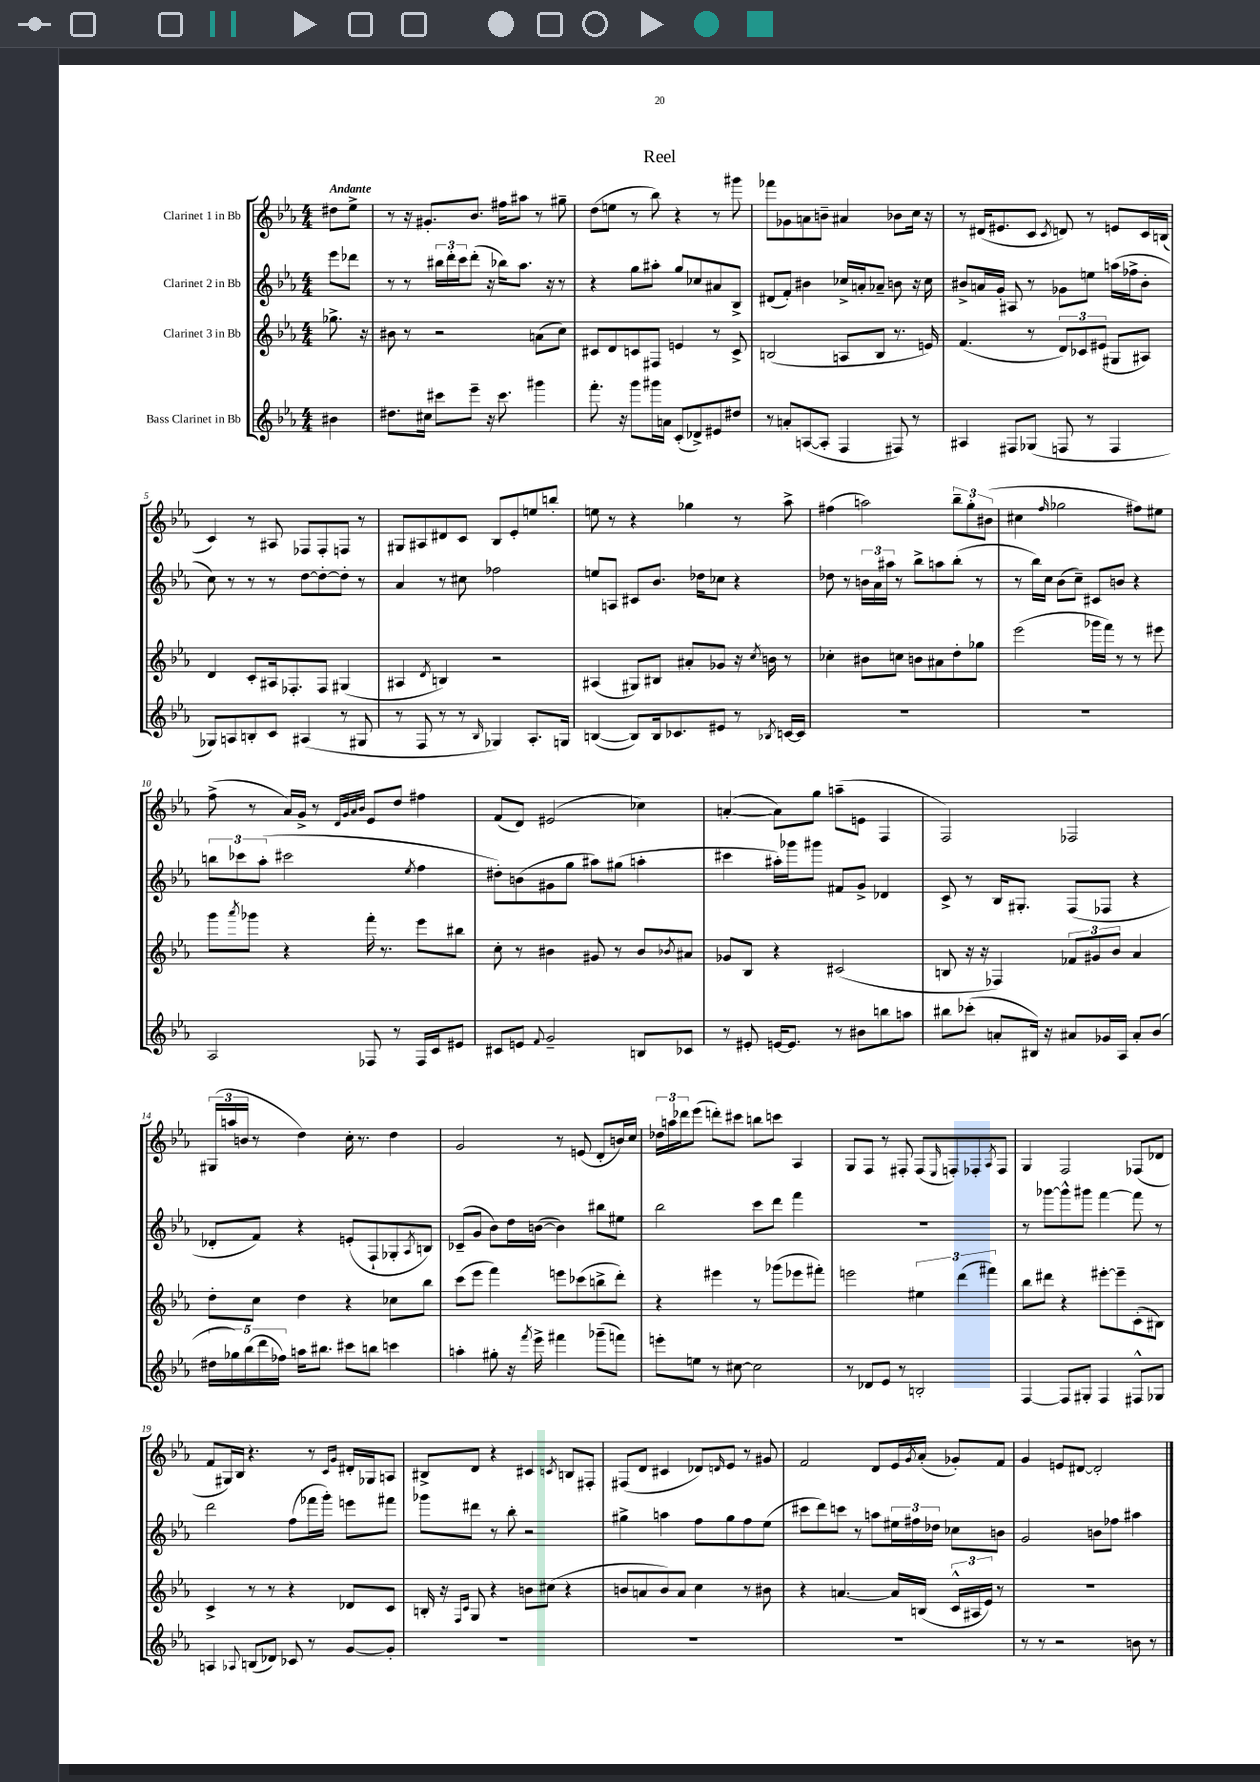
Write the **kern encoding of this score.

**kern	**kern	**kern	**kern
*part4	*part3	*part2	*part1
*staff4	*staff3	*staff2	*staff1
*I"Bass Clarinet in Bb	*I"Clarinet 3 in Bb	*I"Clarinet 2 in Bb	*I"Clarinet 1 in Bb
*clefG2	*clefG2	*clefG2	*clefG2
*k[b-e-a-]	*k[b-e-a-]	*k[b-e-a-]	*k[b-e-a-]
*M4/4	*M4/4	*M4/4	*M4/4
=	=	=	=
!	!	!	!LO:TX:a:B:t=Andante
4b#X\	8.gg-X^\	8eee-\L	8dd#X\L
.	.	8ddd-X\J	8ee-^\J
.	16r	.	.
=1	=1	=1	=1
8.dd#X\L	8b#X\	8r	8r
.	8r	8r	16r
16cc#X\Jk	.	.	8.g#X'/L
8ccc#X\L	2r	24bb#X\LL	.
.	.	24ddd'\	.
.	.	24ccc\J	.
8eee-~\J	.	(8ddd'\J	8.b-/J
16r	.	16r	.
8.ccc#\	.	16bb-X\KL)	16ff#X\KL
.	.	8.aa-\J	8aa#X\J
4ggg#X\	(8an\L	.	8r
.	.	16r	.
.	8cc\J)	8r	8gg#X~\
=2	=2	=2	=2
8.fff'\	8c#X/L	4r	(8dd\L
.	8d/	.	8een\J
16r	.	.	.
8ggg\L	8cn/	8gg\L	8r
16ggg#X\L	8F#X/J	8aa#X'\J	8bb-\)
16an\JJ	.	.	.
(8c'/L	4en/	8gg/L	4r
8d-X^/)	.	8cc-X/	.
8e#X/	8r	8a#X/	8r
8dd#X/J	8c^/	8B-^/J	8ggg#X\
=3	=3	=3	=3
8r	(2Bn/	(8d#X/L	8fff-X\L
8an'/L	.	8f'/J)	8g-X\
([8An/	.	4b#X\	8an\
8A'/J]	.	.	8bn~\J
4F/	8An/L	16cc-X^/LL	4a#X/
.	.	16an'/J	.
.	8B/J	8a-X~/J	.
8F#X/)	8.r	8bn\	8b-X\L
8r	.	16r	16cc\Jk
.	16en/)	16cc-\	16r
=4	=4	=4	=4
4A#X/	(4.f/	8b#X^/L	8r
.	.	16an/L	(16d#X/KL
.	.	16g'/JJ	8.e#X/
8F#X/L	.	8A#X/	.
(8G-X/J	8r	8r	8c/J
.	.	.	8qc/
8Fn/	12d/L)	8g-X\L	8dn/)
.	12c-X/	.	.
8r	.	8een\J	8r
.	(12e#X/J	.	.
4F/	8G#X/L	(16aan\LL	8en/L
.	.	16ff-X^\J	.
.	8A#X/J)	8b#'\J	16c/L
.	.	.	(16Bn/JJ
!!LO:LB:g=z
=5	=5	=5	=5
8G-X/L)	4d/	8cc\)	4c/)
8An/	.	8r	.
8Bn'/	8c'/L	8r	8r
8c/J	16A#X/k	8r	8A#X/
.	8.F-X'/	.	.
(4A#X/	.	[8dd\L	8F-X/L
.	8F-/J	8dd'\_	8F-'/
8r	(4G#X/	8dd'\J]	8Fn/J
8G#X/	.	8r	8r
=6	=6	=6	=6
8r	4A#X/	4a-/	8G#X/L
8F/	.	.	8A#X/
.	8qd/	.	.
8r	4Bn/)	8r	8d#X/
8r	.	8cc#X\	8c/J
16qqB-/	.	.	.
4G-X/)	2r	2ff-X\	8B-/L
.	.	.	8e-'/
8.A-'/L	.	.	8een/
.	.	.	8bbn'/J
16Gn/Jk	.	.	.
=7	=7	=7	=7
([4Bn/	(4A#X/	8een/L	8een\
.	.	8An/J	8r
8B/L])	8G#X/L)	8c#X/L	4r
16B/k	8B#X/J	8.b-/J	.
8.c-X/	.	.	.
.	8a#X'/L	.	4gg-X\
.	.	16dd-X\KL	.
8e#X/J	8g-X/J	8cc-X\J	.
8r	16r	4r	8r
.	8qcc/	.	.
.	16bn\	.	.
8qB-X/	.	.	.
[16cn/LL	8r	.	8aa-^\
16c/JJ]	.	.	.
=8	=8	=8	=8
1r	4cc-X'\	8dd-X\	(4ff#X\
.	.	8r	.
.	8b#X\L	24bn\LL	2aan\)
.	.	24a-\	.
.	.	24aa#X\JJ	.
.	8ccn\J	8r	.
.	8bn\L	8bb-^\L	.
.	8a#X\	8aan\	.
.	8dd'\	(8bb-'\J	12bb-~\L
.	.	.	12gg'\
.	8gg-X\J	8r	.
.	.	.	(12b#X\J
=9	=9	=9	=9
1r	(2eee-\	8r	4cc#X\
.	.	16bb-\LL)	.
.	.	16cc\JJ	.
.	.	.	16qqff/
.	.	(8b-\L	2gg-X\
.	.	8cc~\J)	.
.	16ggg-X\LL	8c#X/L	.
.	16fff\JJ)	.	.
.	8r	8bn/J	.
.	8r	4r	8ff#X\L)
.	8eee#X\	.	8ee#X\J
!!LO:LB:g=z
=10	=10	=10	=10
2A-/	8ggg\L	12bbn\L	(8ff^\
.	.	12ccc-X\	.
.	8qaaa-/	.	.
.	8ggg-X\J	.	8r
.	.	(12aa-'\J	.
.	4r	2ccc#X\	16a-/LL)
.	.	.	16g^/JJ
.	.	.	8r
.	.	.	32qqd/LLL
.	.	.	32qqg/
.	.	.	32qqa-/
.	.	.	32qqb-/JJJ
8F-X/	16fff'\	.	8e-/L
.	8.r	.	.
8r	.	.	8dd/J
.	.	8qee-/	.
16F-/LL	8eee-\L	4ff\	4ff#X\
16c/J	.	.	.
8e#X/J	8bb#X\J	.	.
=11	=11	=11	=11
8c#X/L	8cc'\	8dd#X'\L)	(8f/L
8en/J	8r	(8bn\	8d/J)
8qqf/	.	.	.
2g~/	4b#X\	8g#X\	(2e#X/
.	.	8gg\J	.
.	8g#X/	8aa#X\L)	.
.	8r	(8gg#X\J	.
8Bn/L	8b#/L	4aan'\	4cc-X\)
.	8qb-X/	.	.
8c-X/J	8a#X/J	.	.
=12	=12	=12	=12
8r	8g-X/L	4ccc#X\	([4an'/
8e#X'/	8B-/J	.	.
[16en/KL	4r	16aa#X'\LL)	8a\L])
8.e/J]	.	16ggg-X\J	.
.	.	8ggg#X\J	8gg\J
8r	(2c#X/	8f#X/L	(8aan~\L
8b#X\L	.	8g^/J	8en\J
8bbn\	.	4d-X/	4F/
8aan\J	.	.	.
=13	=13	=13	=13
8bb#X\L	8Bn/	8c^/	2F/)
(8ccc-X'\J	16r	8r	.
.	16r	.	.
8an'/L	4F-X/)	16B-/KL	.
.	.	8.G#X'/J	.
16B#X/Jk)	.	.	.
16r	.	.	.
8a#X/L	12f-X/L	(8F/L	2F-X/
.	12g#X/	.	.
16g-X/L	.	8F-X/J	.
.	12b-/J	.	.
16A-/JJ	.	.	.
8a#'/L	4a-/	4r	.
(8b-/J	.	.	.
!!LO:LB:g=z
=14	=14	=14	=14
20dd#X\LL	8dd'\L	8d-X'/L	(24G#X/LL
.	.	.	24aan/
20gg-X\)	.	.	.
.	.	.	24bn/JJ
(20bb-\	.	.	.
.	8cc\J	8f/J)	8r
20ddd\	.	.	.
20ff-X\JJ)	.	.	.
16aan\KL	4dd\	4r	4dd\)
8.bb#X\J	.	.	.
8ccc#X\L	4r	(8en'/L	16cc'\
.	.	.	8.r
8bbn\J	.	8F`/	.
4cccn\	8cc-X\L	8G-X'/	4dd\
.	.	8qA-/	.
.	8bb-\J	8Bn/J)	.
=15	=15	=15	=15
4aan'\	(8ccc\L	(8c-X~/L	2g/
.	8eee-\J	8g/J	.
8gg#X'\	4fff\)	8b-\L)	.
16r	.	16dd\L	.
8qfff/	.	.	.
16eee-^\	.	([16bn\JJ	.
4fff#X\	8eeen\L	4b\])	8r
.	(8ccc-X\	.	(8en/
(8ggg-X~\L	8bbn^\	8bb#X\L	8d'/L
8fffn\J)	8ddd'\J)	8ee#X\J	16bn/L)
.	.	.	16cc/JJ
=16	=16	=16	=16
8eeen'\L	4r	2bb-\	24dd-X\LL
.	.	.	24aan\
.	.	.	24ddd-X\J
8een\J	.	.	(8eee-\J
8r	4eee#X\	.	8dddn'\L)
[8cc#X\	.	.	8ccc#X\J
2cc#\]	8r	8ccc\L	8bbn\L
.	(8ggg-X\L	8ddd\J	8cccn\J
.	8eee-X\	4fff\	4A-/
.	8fff#X'\J)	.	.
=17	=17	=17	=17
8r	2eeen\	1r	8G/L
8d-X/L	.	.	8F/J
8e-/J	.	.	8r
8r	.	.	8F#X'/
2Bn'/	6ee#X\	.	(8F#/L
.	.	.	16qqE-/
.	.	.	8Fn'/)
.	(6ddd\	.	.
.	.	.	8F-X'/
.	6fff#X\)	.	.
.	.	.	8qA-/
.	.	.	8F-/J
=18	=18	=18	=18
[4F/	8bb-\L	8r	4G/
.	8ddd#X\J	[8ggg-X\L	.
8F/L]	4r	8ggg-^^\]	2F/
8G#X'/J	.	8ggg#X\J	.
4F/	[8eee#X'\L	[4fff\	.
.	8eee#~\]	.	.
8F#X^^/L	(8c'\	8fff\]	(8F-X/L
8G-X/J	8B#X\J)	8r	8d-X/J
!!LO:LB:g=z
=19	=19	=19	=19
4An/	4c^/	2ddd\	8f/L
.	.	.	16G#X/L)
.	.	.	16B-/JJ
8qqA-X/	.	.	.
(8Bn/L	8r	.	4.r
8d-X/J)	8r	.	.
8c-X/	4r	(8ff\L	.
8r	.	16fff-X\L	8r
.	.	16ggg'\JJ)	.
.	.	.	16qqc/LL
.	.	.	16qqg/JJ
[8g/L	8d-X/L	8eeen\L	16d#X'/LL
.	.	.	16G-X/J
8g'/J]	8c/J	8fff#X\J	8An/J
=20	=20	=20	=20
1r	16Bn'/	8ggg-X\L	8B#X^/L
.	16r	.	.
.	16qqF/LL	.	.
.	16qqc/JJ	.	.
.	8G/	8ddd#X\J	8d/J
.	4r	8r	4r
.	.	8bb-'\	.
.	8bn\L	2r	4c#X/
.	(8cc#X\J	.	.
.	.	.	8qcn/
.	4r	.	8Bn/L
.	.	.	8F#X'/J
=21	=21	=21	=21
1r	8bn/L	4gg#X^\	(8F#X/L
.	8an/	.	8d/J
.	8b/)	4aan\	4c#X/
.	8a/J	.	.
.	4cc\	8ff\L	8d-X/L)
.	.	.	16qqdn/
.	.	8gg#\	8e-/J
.	8r	8ff\	8r
.	8b#X\	(8ee-\J	8g#X/
=22	=22	=22	=22
1r	4r	8ccc#X\L	2f/
.	.	8ddd\)	.
.	[4.an/	8cccn\J	.
.	.	8r	.
.	.	8aan\L	8d/L
.	16a/LL]	24ee#X\L	16e-/L
.	.	24ff#X\	.
.	.	.	8qg/
.	(16Bn/JJ	.	(16a-'/JJ
.	.	24dd-X\JJ	.
.	24c^^/LL	8cc-X\L	8g-X'/L)
.	24A#X/	.	.
.	24e-/JJ)	.	.
.	8r	8bn\J	8f/J
=23	=23	=23	=23
8r	1r	2g/	4g/
8r	.	.	.
2r	.	.	8en/L
.	.	.	[8d#X/J
.	.	8bn\L	2d#'/]
.	.	8ff-X\J	.
8bn\	.	4aa#X\	.
8r	.	.	.
==	==	==	==
*-	*-	*-	*-
